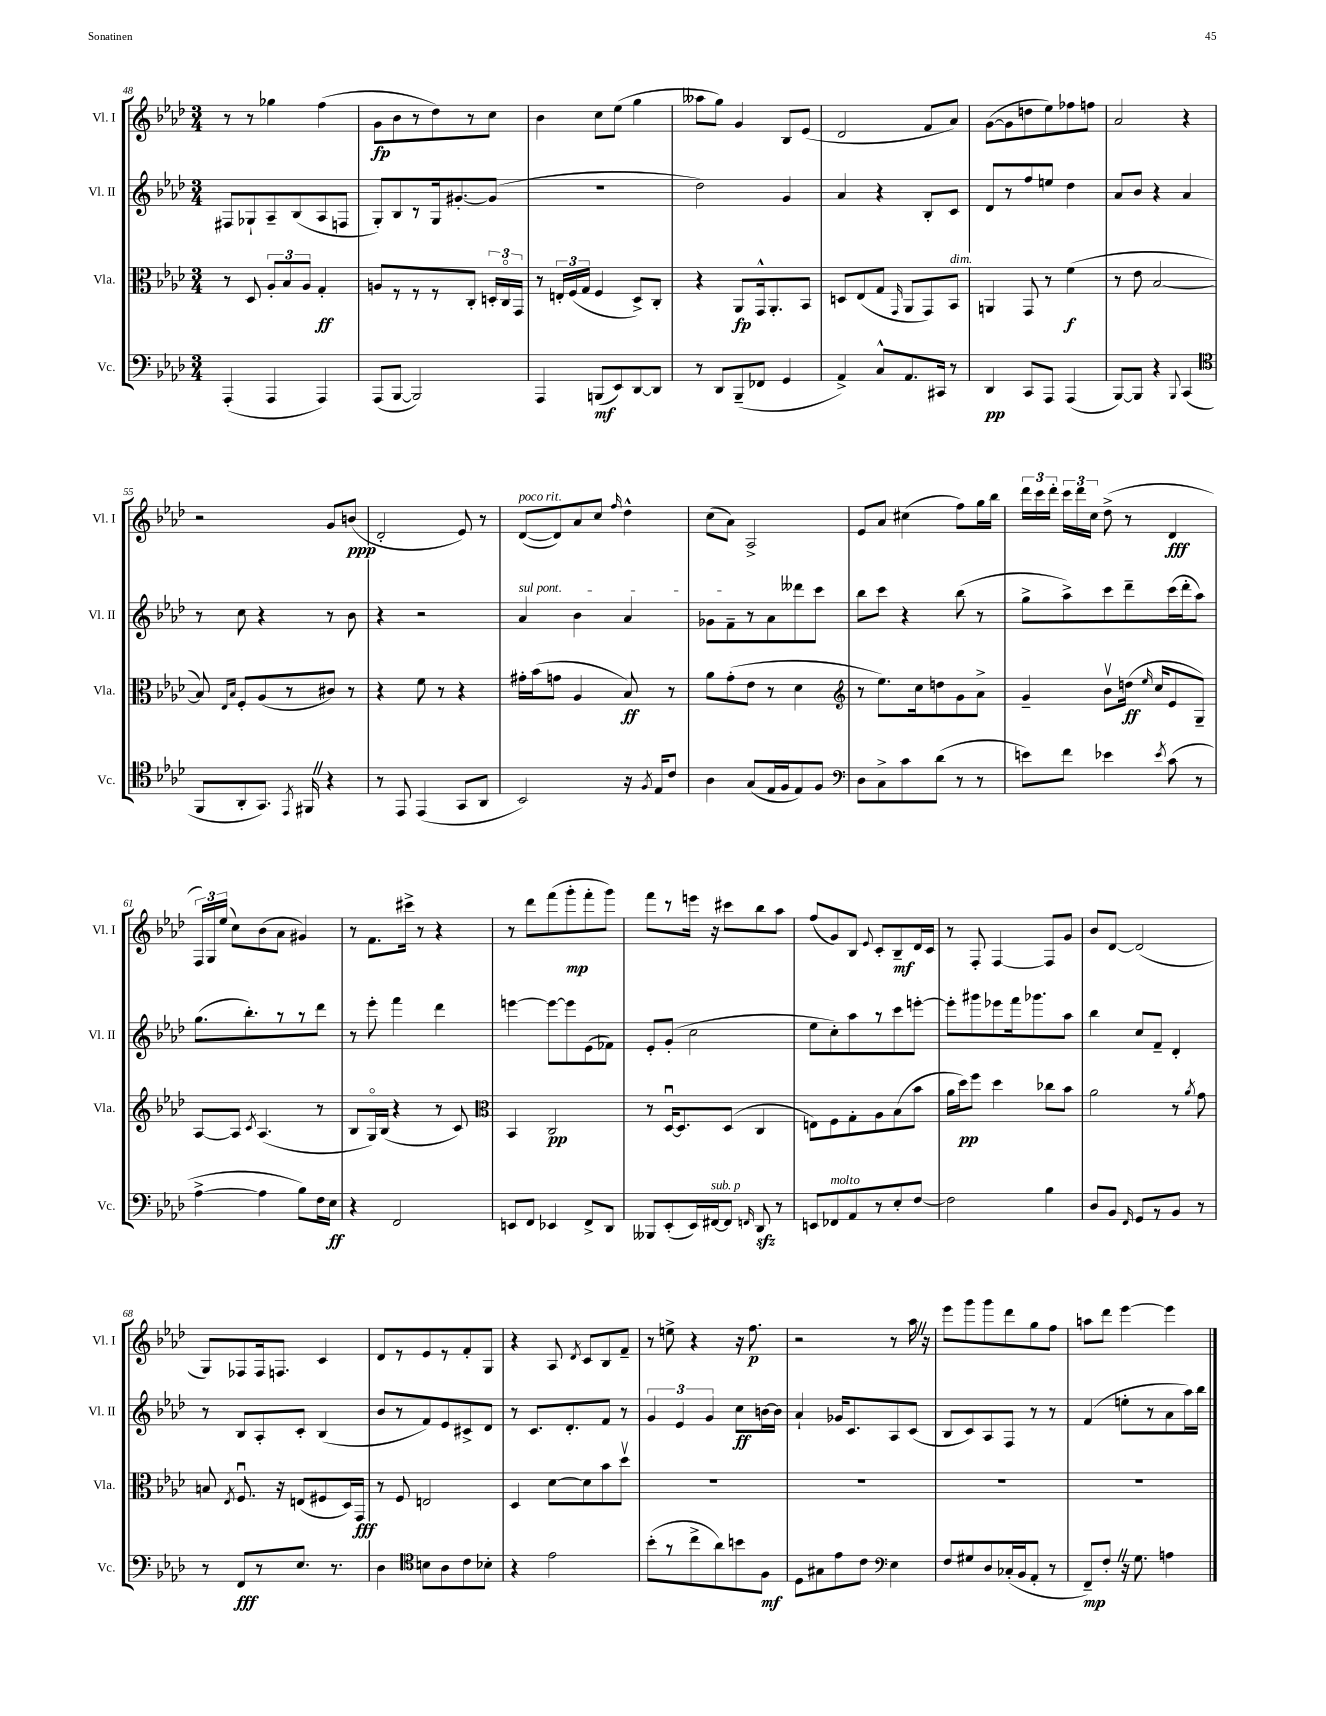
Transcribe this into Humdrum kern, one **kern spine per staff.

**kern	**kern	**kern	**kern
*staff4	*staff3	*staff2	*staff1
*clefF4	*clefC3	*clefG2	*clefG2
*k[b-e-a-d-]	*k[b-e-a-d-]	*k[b-e-a-d-]	*k[b-e-a-d-]
*M3/4	*M3/4	*M3/4	*M3/4
(4AAA-'/	8r	8F#/L	8r
.	8D-/	8G-`/	8r
4AAA-/	12A-'/L	8A-~/	4gg-\
.	12B-/	.	.
.	.	(8B-/	.
.	12A-/J	.	.
4AAA-/)	4G'/	8A-/	(4ff\
.	.	8F/J	.
=	=	=	=
(8AAA-/L	8A/L	8G'/L)	8g\L
[8BBB-/J	8r	8B-/	8b-\
2BBB-/])	8r	8r	8r
.	8r	16G/k	8dd-\)
.	.	[8.g#'/	.
.	8C'/J	.	8r
.	24D'/LL	(8g#/]J	8cc\J
.	24Co/	.	.
.	24GG/JJ	.	.
=	=	=	=
4AAA-/	8r	2.r	4b-\
.	24E'/LL	.	.
.	(24F/	.	.
.	24G/JJ	.	.
(8BBB/L	4F/	.	8cc\L
8EE-/)	.	.	(8ee-\J
[8DD-/	8D-^/L)	.	4gg\
8DD-/]J	8C'/J	.	.
=	=	=	=
8r	4r	2dd-\)	8aa--\L
8DD-/L	.	.	8gg\J)
(8BBB-~/	8AA-/L	.	4g/
8FF-/J	16GG^^/k	.	.
.	8.AA-'/	.	.
4GG/	.	4g/	8B-/L
.	8BB-/J	.	(8e-/J
=	=	=	=
4AA-^/)	8D/L	4a-/	2d-/
.	(8E-/	.	.
8C^^/L	8G/J	4r	.
.	16qqGG/	.	.
8.AA-/	8AA-/L	.	.
.	8GG/)	8B-'/L	8f/L
16CC#/Jk	.	.	.
8r	8BB-/J	8c/J	8a-/J)
=	=	=	=
4DD-/	4AA/	8d-/L	([8g\L
.	.	8r	8g\]
8CC/L	8GG/	8ff/	8dd\
8AAA-/J	8r	8ee/J	8ee-\)
(4AAA-/	(4f\	4dd-\	8ff-\
.	.	.	8ff\J
=	=	=	=
[8BBB-/L)	8r	8a-/L	2a-/
8BBB-/]J	8e-\	8b-/J	.
4r	[2B-/	4r	.
8qqBBB-/	.	.	.
(4CC/	.	4a-/	4r
=	=	=	=
*clefC4	*	*	*
8FF/L	8B-/])	8r	2r
.	16qqE-/LL	.	.
.	16qqB-/JJ	.	.
8AA-'/	8F'/L	8cc\	.
8.GG/J)	(8A-/	4r	.
.	8r	.	.
8qEE-/	.	.	.
16FF#/	.	.	.
4r	8c#/J)	8r	8g/L
.	8r	8b-\	(8b/J
=	=	=	=
8r	4r	4r	2d-'/
8EE-/	.	.	.
(4EE-/	8f\	2r	.
.	8r	.	.
8GG/L	4r	.	8e-/)
8AA-/J	.	.	8r
=	=	=	=
2BB-/)	16g#'\LL	4a-/	([8d-/L
.	(16b-\J	.	.
.	8g\J	.	8d-/])
.	4A-/	4b-\	8a-/
.	.	.	8cc/J
.	.	.	16qqff/
16r	8B-/)	4a-/	4dd-^^\
8qF/	.	.	.
16E-/LK	.	.	.
8c/J	8r	.	.
=	=	=	=
4A-\	8a-\L	8g-\L	(8cc\L
.	(8g'\	8f~\	8a-\J)
(8G/L	8e-\J	8r	2A-^/
16E-/L	8r	8a-\	.
16F/J	.	.	.
8E-/)	4d-\	8ddd--\	.
8F/J	.	8ccc\J	.
=	=	=	=
*clefF4	*clefG2	*	*
8D-\L	8r	8bb-\L	8e-/L
8C^\	8.ee-\L)	8ccc\J	8a-/J
8c\	.	4r	(4cc#\
.	16cc\k	.	.
(8d-\J	8dd\	.	.
8r	8g\	(8bb-\	8ff\L)
8r	8a-^\J	8r	16gg\L
.	.	.	16bb-\JJ
=	=	=	=
8e\L)	4g~/	8gg^\L	24ddd-\LL
.	.	.	24ccc\
.	.	.	24ddd-'\JJ
8f\J	.	8aa-^\)	24ccc\LL
.	.	.	24ddd-\
.	.	.	24cc\JJ
4e-\	8b-v\L	8ccc\	(8dd-^\
.	(16dd\Jk	8ddd-~\	8r
.	16qqee-/	.	.
.	16cc/LK	.	.
8qe-/	.	.	.
(8c\	8e-/	(16ccc\L	4d-/
.	.	16ddd-'\J	.
8r	8G~/J)	8aa-\J)	.
=	=	=	=
[4A-^\	[8A-/L	(8.gg\L	24F/LL)
.	.	.	24G/
.	.	.	(24ee-/JJ
.	8A-/]J	.	8cc\L)
.	.	8.bb-'\)	.
.	8qc/	.	.
4A-\]	(4.A-/	.	(8b-\
.	.	8r	8a-\J
8B-\L)	.	8r	4g#/)
16F\L	8r	8ddd-\J	.
16E-\JJ	.	.	.
=	=	=	=
4r	8B-/L	8r	8r
.	16Go/L)	8eee-'\	8.f\L
.	(16B-/JJ	.	.
2FF/	4r	4fff\	.
.	.	.	16ccc#^\Jk
.	.	.	8r
.	8r	4ddd-\	4r
.	8c/)	.	.
=	=	=	=
*	*clefC3	*	*
8EE/L	4BB-/	[4eee\	8r
8FF/J	.	.	8ddd-\L
4EE-/	2C/	8eee\_L	(8fff\
.	.	8eee\]	8ggg'\
8FF^/L	.	(8e-\	8fff'\
8DD-/J	.	8f-\J)	8ggg\J)
=	=	=	=
8BBB--/L	8r	8e-'/L	8fff\L
(8EE-'/	[16D-u/LK	(8g'/J	8r
.	8.D-/]	.	.
16EE-/L)	.	2cc\	16eee\Jk
[16FF#/J	.	.	16r
8FF#/]J	(8D-/J	.	8ccc#\L
16qqFF/	.	.	.
8DD-/	4C/	.	8bb-\
8r	.	.	8aa-\J
=	=	=	=
8EE/L	8E\L)	8ee-\L	(8ff/L
8FF-/	8F\	8cc'\)	8g/)
8AA-/	8G'\	8aa-\	8B-/J
.	.	.	8qqe-/
8r	8A-\	8r	8c'/L
8E-'/	(8B-\	8ccc\	8B-~/
[8F/J	8b-\J	[8eee'\J	16d-/L
.	.	.	16c/JJ
=	=	=	=
2F\]	16a-\LL	8eee'\]L	8r
.	16dd-\J)	.	.
.	8ff\J	8ggg#\	8F'/
.	4dd-\	8eee-\	[4F/
.	.	16fff\k	.
.	.	8.ggg-\	.
4B-\	8cc-\L	.	8F/]L
.	8b-\J	8aa-\J	8g/J
=	=	=	=
8D-/L	2a-\	4bb-\	8b-/L
8BB-/J	.	.	[8d-/J
16qqFF/	.	.	.
8GG/L	.	8cc/L	(2d-/]
8r	.	8f~/J	.
8BB-/J	8r	4d-'/	.
.	8qa-/	.	.
8r	8g\	.	.
=	=	=	=
8r	8B/	8r	8G/L)
.	8qE-/	.	.
8FF/L	8.Fu/	8B-/L	8F-/
8r	.	8A-'/	16F-/k
.	16r	.	8.F/J
8.E-/J	(8E/L	8c'/J	.
.	8F#/	(4B-/	4c/
8.r	.	.	.
.	16D-/L)	.	.
.	16GG/JJ	.	.
=	=	=	=
4D-\	8r	8b-/L	8d-/L
.	8F/	8r	8r
*clefC4	*	*	*
8B\L	2E/	8f/)	8e-/
8A-\	.	8e-/	8r
8c\	.	8c#^/	8f'/
8B-'\J	.	8d-/J	8G/J
=	=	=	=
4r	4D-/	8r	4r
.	.	8.c/L	.
2e-\	[8d-\L	.	8A-/
.	.	8.d-'/	.
.	.	.	8qd-/
.	8d-\]	.	8c/L
.	8b-\	8f/J	8B-/
.	8dd-v\J	8r	8f~/J
=	=	=	=
(8b-'\L	2.r	6g/	8r
8r	.	.	8ee^\
.	.	6e-/	.
8cc^\	.	.	4r
.	.	6g/	.
8a-\)	.	.	.
8b\	.	8cc\L	16r
.	.	.	8.ff\
8F\J	.	[16b\L	.
.	.	16b\]JJ	.
=	=	=	=
8D-\L	2.r	4a-`/	2r
8G#\	.	.	.
8e-\	.	16g-/LK	.
.	.	8.c/	.
8c\J	.	.	.
*clefF4	*	*	*
4E-\	.	8A-/	8r
.	.	(8c/J	16aa-\
.	.	.	16r
=	=	=	=
8F/L	2.r	8B-/L	8eee-\L
8G#/	.	8c/)	8ggg\
8D-/	.	8A-/	8ggg\
(16C-'/L	.	8F/J	8ddd-\
16BB-/J	.	.	.
8AA-'/J	.	8r	8gg\
8r	.	8r	8ff\J
=	=	=	=
8FF~/L)	2.r	(4f/	8aa\L
8F'/J	.	.	8ddd-\J
16r	.	8ee'\L	[4eee-\
8.G\	.	.	.
.	.	8r	.
4A\	.	8a-\	4eee-\]
.	.	16aa-\L)	.
.	.	16bb-\JJ	.
==	==	==	==
*-	*-	*-	*-
